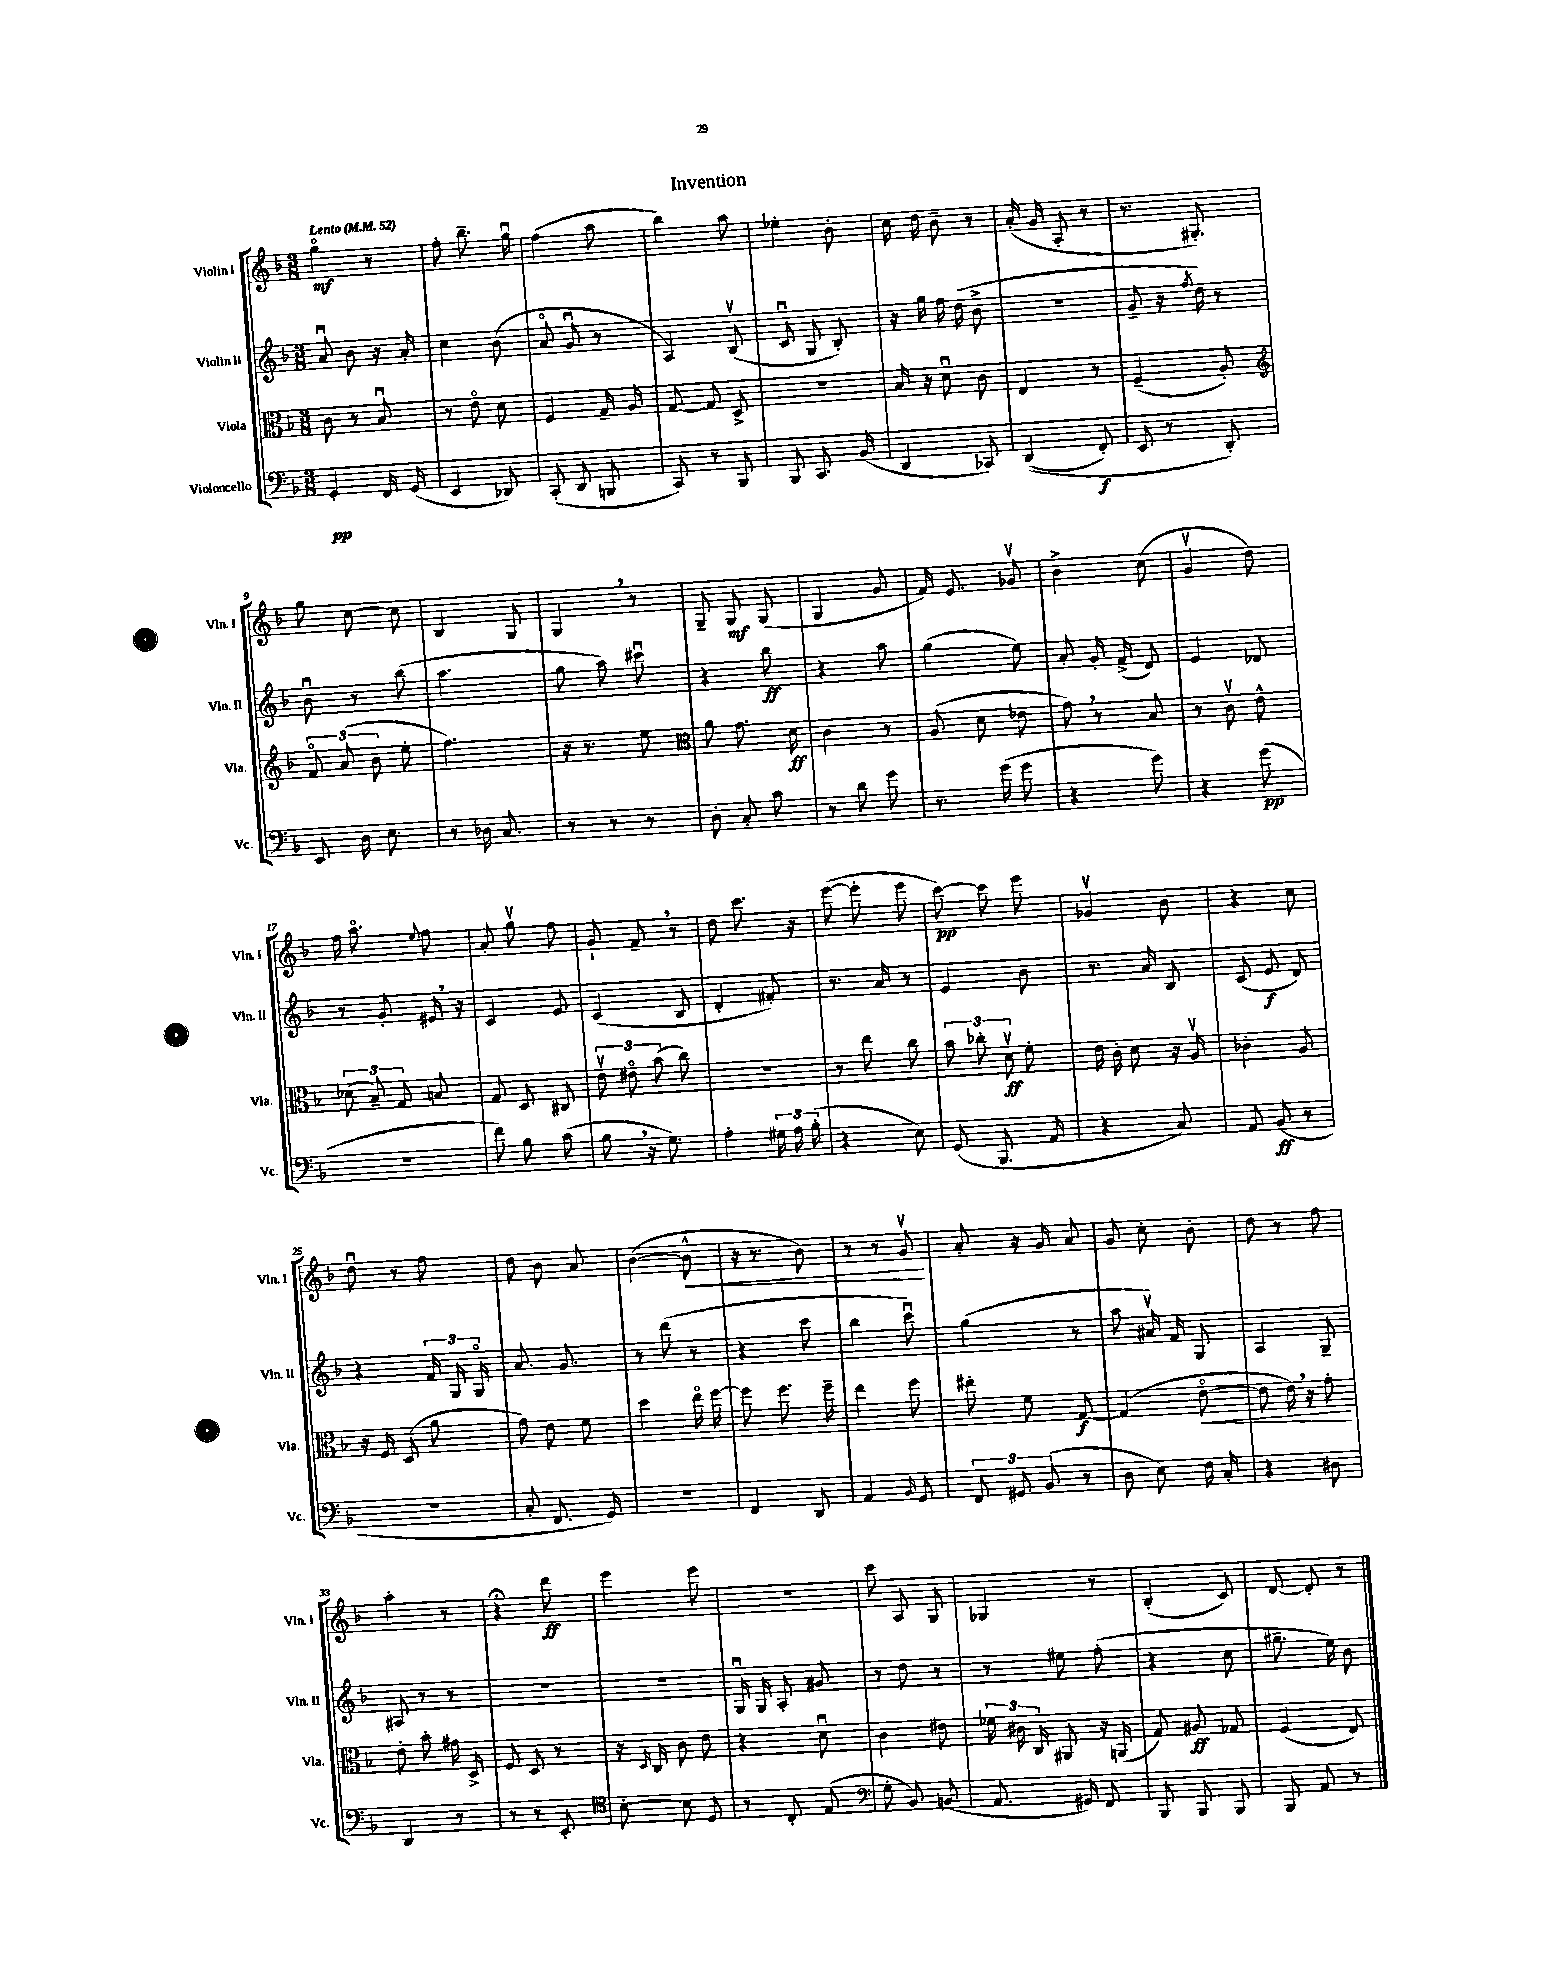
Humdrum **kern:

**kern	**dynam	**kern	**dynam	**kern	**dynam	**kern	**dynam
*part4	*part4	*part3	*part3	*part2	*part2	*part1	*part1
*staff4	*staff4	*staff3	*staff3	*staff2	*staff2	*staff1	*staff1
*I"Violoncello	*	*I"Viola	*	*I"Violin II	*	*I"Violin I	*
*I'Vc.	*	*I'Vla.	*	*I'Vln. II	*	*I'Vln. I	*
*clefF4	*	*clefC3	*	*clefG2	*	*clefG2	*
*k[b-]	*	*k[b-]	*	*k[b-]	*	*k[b-]	*
*M3/8	*	*M3/8	*	*M3/8	*	*M3/8	*
*MM52	*	*MM52	*	*MM52	*	*MM52	*
=1	=1	=1	=1	=1	=1	=1	=1
!	!	!	!	!	!	!LO:TX:a:B:t=Lento	!
4GG'/	pp	8c\	.	8au/	.	4gg\	mf
.	.	8r	.	8b-\	.	.	.
16FF/	.	8B-u/	.	16r	.	8r	.
(16GG/	.	.	.	16a'/	.	.	.
=2	=2	=2	=2	=2	=2	=2	=2
4EE/	.	8r	.	4cc\	.	8ff'\	.
.	.	8e\	.	.	.	8.bb-~\	.
8DD-X/)	.	8d\	.	(8b-\	.	.	.
.	.	.	.	.	.	16ggu\	.
=3	=3	=3	=3	=3	=3	=3	=3
(8CC'/	.	4F/	.	8a/	.	(4ff\	.
8DD/	.	.	.	8gu/	.	.	.
8BBBn/	.	16G~/	.	8r	.	8aa\	.
.	.	16A/	.	.	.	.	.
=4	=4	=4	=4	=4	=4	=4	=4
8CC/)	.	[8G/	.	4A/)	.	4bb-\)	.
8r	.	8G/]	.	.	.	.	.
8BBB-/	.	8D^/	.	(8B-v/	.	8aa\	.
=5	=5	=5	=5	=5	=5	=5	=5
8BBB-/	.	4.r	.	8cu/	.	4ee-X'\	.
8.CC/	.	.	.	8G/	.	.	.
.	.	.	.	8B-'/)	.	8b-'\	.
(16BB-/	.	.	.	.	.	.	.
=6	=6	=6	=6	=6	=6	=6	=6
4DD/	.	16B-/	.	16r	.	16cc\	.
.	.	16r	.	16gg\	.	16dd\	.
.	.	8du\	.	16ff\	.	8b-~\	.
.	.	.	.	(16dd\	.	.	.
8CC-X/)	.	8c\	.	8b-^\	.	8r	.
=7	=7	=7	=7	=7	=7	=7	=7
((4DD/	.	4E/	.	4.r	.	(16a'/	.
.	.	.	.	.	.	16g/	.
.	.	.	.	.	.	8A'/	.
8FF'/)	f	8r	.	.	.	8r	.
=8	=8	=8	=8	=8	=8	=8	=8
8EE/	.	(4F~/	.	8g~/	.	8.r	.
8r	.	.	.	16r	.	.	.
.	.	.	.	8qff/	.	.	.
.	.	.	.	16dd\)	.	8.G#X'/)	.
8DD'/)	.	8A'/)	.	8r	.	.	.
!!LO:LB:g=z
=9	=9	=9	=9	=9	=9	=9	=9
*	*	*clefG2	*	*	*	*	*
8EE/	.	12f/	.	8b-u\	.	8gg\	.
.	.	(12a/	.	.	.	.	.
16D\	.	.	.	8r	.	[8cc\	.
.	.	12b-\	.	.	.	.	.
8.E\	.	.	.	.	.	.	.
.	.	8ee'\	.	(8bb-\	.	8cc\]	.
=10	=10	=10	=10	=10	=10	=10	=10
8r	.	4.ff\)	.	4.aa\	.	4B-/	.
16D-X\	.	.	.	.	.	.	.
8.C/	.	.	.	.	.	.	.
.	.	.	.	.	.	8G/	.
=11	=11	=11	=11	=11	=11	=11	=11
8r	.	16r	.	8gg\	.	4G,/	.
.	.	8.r	.	.	.	.	.
8r	.	.	.	8aa\)	.	.	.
8r	.	8ee\	.	8ccc#Xu\	.	8r	.
=12	=12	=12	=12	=12	=12	=12	=12
*	*	*clefC3	*	*	*	*	*
8D'\	.	8a\	.	4r	.	8G~/	.
8C'/	.	8.g\	.	.	.	8G/	mf
8c\	.	.	.	8bb-\	ff	(8G/	.
.	.	16d\	ff	.	.	.	.
=13	=13	=13	=13	=13	=13	=13	=13
8r	.	4c\	.	4r	.	4G/	.
8d\	.	.	.	.	.	.	.
8g\	.	8r	.	8aa\	.	8g/	.
=14	=14	=14	=14	=14	=14	=14	=14
8.r	.	(8A/	.	(4gg\	.	16f/)	.
.	.	.	.	.	.	8.e/	.
.	.	8d\	.	.	.	.	.
(16g\	.	.	.	.	.	.	.
8g\	.	8e-X\	.	8ee\)	.	8g-Xv/	.
=15	=15	=15	=15	=15	=15	=15	=15
4r	.	8g,\)	.	8a'/	.	4b-^\	.
.	.	8r	.	16g'/	.	.	.
.	.	.	.	(16f^/	.	.	.
8g\)	.	8B-/	.	8d/)	.	(8cc\	.
=16	=16	=16	=16	=16	=16	=16	=16
4r	.	8r	.	4e/	.	4gv/	.
.	.	8cv\	.	.	.	.	.
(8g\	pp	8e^^\	.	8d-X/	.	8dd\)	.
!!LO:LB:g=z
=17	=17	=17	=17	=17	=17	=17	=17
4.r	.	(12d-X\	.	8r	.	16ff\	.
.	.	.	.	.	.	8.aa\	.
.	.	12B-~/)	.	.	.	.	.
.	.	.	.	8g'/	.	.	.
.	.	12G/	.	.	.	.	.
.	.	.	.	.	.	8qqee/	.
.	.	8Bn/	.	16e#X,/	.	8ff\	.
.	.	.	.	16r	.	.	.
=18	=18	=18	=18	=18	=18	=18	=18
8f\)	.	8G/	.	4c/	.	8a'/	.
8B-\	.	8D/	.	.	.	8ggv\	.
(8c\	.	8C#X/	.	8e/	.	8ff\	.
=19	=19	=19	=19	=19	=19	=19	=19
8B-,\	.	12ev\	.	(4c/	.	8g`/	.
.	.	12e#X\	.	.	.	.	.
16r	.	.	.	.	.	8f~,/	.
.	.	(12b-\	.	.	.	.	.
8.G\)	.	.	.	.	.	.	.
.	.	8cc\)	.	8B-/	.	8r	.
=20	=20	=20	=20	=20	=20	=20	=20
4A'\	.	4.r	.	4d'/	.	8dd\	.
.	.	.	.	.	.	8.ccc\	.
24G#X\	.	.	.	8f#X'/)	.	.	.
24A\	.	.	.	.	.	.	.
.	.	.	.	.	.	16r	.
(24B-'\	.	.	.	.	.	.	.
=21	=21	=21	=21	=21	=21	=21	=21
4r	.	8r	.	8.r	.	([8eee\	.
.	.	8ee\	.	.	.	8eee'\]	.
.	.	.	.	16a/	.	.	.
8E\)	.	8cc\	.	8r	.	8eee\	.
=22	=22	=22	=22	=22	=22	=22	=22
(8GG/	.	12b-\	.	4e/	.	[8ccc\)	pp
.	.	12cc-X'\	.	.	.	.	.
8.BBB-/	.	.	.	.	.	8ccc\]	.
.	.	12dv\	ff	.	.	.	.
.	.	8f'\	.	8b-\	.	8eee\	.
16AA/	.	.	.	.	.	.	.
=23	=23	=23	=23	=23	=23	=23	=23
4r	.	16e\	.	8.r	.	4g-Xv/	.
.	.	16c'\	.	.	.	.	.
.	.	8d\	.	.	.	.	.
.	.	.	.	16a/	.	.	.
8C/)	.	16r	.	8B-/	.	8b-\	.
.	.	16Av/	.	.	.	.	.
=24	=24	=24	=24	=24	=24	=24	=24
8AA/	.	4c-X'\	.	(8c/	.	4r	.
(8BB-/	ff	.	.	8e/	f	.	.
8r	.	8A/	.	8d/)	.	8cc\	.
!!LO:LB:g=z
=25	=25	=25	=25	=25	=25	=25	=25
4.r	.	16r	.	4r	.	8ddu\	.
.	.	16F/	.	.	.	.	.
.	.	(8D/	.	.	.	8r	.
.	.	8a\	.	24f/	.	8ff\	.
.	.	.	.	24G/	.	.	.
.	.	.	.	24G/	.	.	.
=26	=26	=26	=26	=26	=26	=26	=26
8C'/	.	8g\)	.	8.a/	.	8dd\	.
8.FF/	.	8e\	.	.	.	8b-\	.
.	.	.	.	8.g/	.	.	.
.	.	8f\	.	.	.	8a/	.
16GG/)	.	.	.	.	.	.	.
=27	=27	=27	=27	=27	=27	=27	=27
4.r	.	4dd\	.	8r	.	([4b-\	.
.	.	.	.	(8ddd\	.	.	.
!	!	!	!	!	!	!	!LO:HP:b
.	.	16ee\	.	8r	.	8b-^^\]	<
.	.	[16ff\	.	.	.	.	.
=28	=28	=28	=28	=28	=28	=28	=28
4FF/	.	8ff\]	.	4r	.	16r	.
.	.	.	.	.	.	8.r	.
.	.	8.ff\	.	.	.	.	.
8DD/	.	.	.	8ccc\	.	8b-\)	.
.	.	16ff~\	.	.	.	.	.
=29	=29	=29	=29	=29	=29	=29	=29
4AA/	.	4ee\	.	4bb-\	.	8r	.
.	.	.	.	.	.	8r	.
16qqBB-/	.	.	.	.	.	.	.
8GG/	.	8ff\	.	8cccu\)	.	8gv/	.
.	.	.	.	.	.	.	[
=30	=30	=30	=30	=30	=30	=30	=30
12FF/	.	8ee#X'\	.	(4gg\	.	8a'/	.
12GG#X/	.	.	.	.	.	.	.
.	.	8f\	.	.	.	16r	.
(12BB-/	.	.	.	.	.	.	.
.	.	.	.	.	.	16g/	.
8r	.	[8G/	f	8r	.	8a/	.
=31	=31	=31	=31	=31	=31	=31	=31
8D\	.	(4G/]	.	8aa\	.	8g/	.
8E\)	.	.	.	16a#Xv/)	.	8cc'\	.
.	.	.	.	16f/	.	.	.
!	!	!	!LO:HP:b	!	!	!	!
16F\	.	[8e\	<	8G/	.	8b-'\	.
16C'/	.	.	.	.	.	.	.
=32	=32	=32	=32	=32	=32	=32	=32
4r	.	8e\]	.	4A/	.	8dd\	.
.	.	16e,\)	.	.	.	8r	.
.	.	16r	.	.	.	.	.
8D#X\	.	8g'\	.	8G~/	.	8ff\	.
.	.	.	[	.	.	.	.
!!LO:LB:g=z
=33	=33	=33	=33	=33	=33	=33	=33
4DD/	.	8e'\	.	8A#X/	.	4aa'\	.
.	.	8b-'\	.	8r	.	.	.
8r	.	16g#X\	.	8r	.	8r	.
.	.	16D^/	.	.	.	.	.
=34	=34	=34	=34	=34	=34	=34	=34
8r	.	8F/	.	4.r	.	4r;<	.
8r	.	8D/	.	.	.	.	.
8EE'/	.	8r	.	.	.	8ddd\	ff
=35	=35	=35	=35	=35	=35	=35	=35
*clefC4	*	*	*	*	*	*	*
[8B-'\	.	16r	.	4.r	.	4eee\	.
.	.	16qqD/	.	.	.	.	.
.	.	16C/	.	.	.	.	.
8B-\]	.	8c\	.	.	.	.	.
8D/	.	8e\	.	.	.	8eee\	.
=36	=36	=36	=36	=36	=36	=36	=36
8r	.	4r	.	16Gu/	.	4.r	.
.	.	.	.	16G/	.	.	.
8C'/	.	.	.	8A'/	.	.	.
(8E/	.	8du\	.	8g#X/	.	.	.
=37	=37	=37	=37	=37	=37	=37	=37
*clefF4	*	*	*	*	*	*	*
8G'\	.	4c\	.	8r	.	8ccc\	.
8BB-/)	.	.	.	8dd\	.	8A/	.
(8BBn/	.	8e#X\	.	8r	.	8G/	.
=38	=38	=38	=38	=38	=38	=38	=38
8.AA/	.	24f-X\	.	8r	.	4G-X/	.
.	.	24c#X\	.	.	.	.	.
.	.	24C/	.	.	.	.	.
.	.	8AA#X/	.	8ee#X\	.	.	.
16GG#X/)	.	.	.	.	.	.	.
8FF/	.	16r	.	(8ff'\	.	8r	.
.	.	(16AAn/	.	.	.	.	.
=39	=39	=39	=39	=39	=39	=39	=39
8BBB-/	.	8G/)	.	4r	.	(4B-'/	.
8BBB-/	.	8A#X/	ff	.	.	.	.
8BBB-/	.	8G-X/	.	8cc\	.	8c/)	.
=40	=40	=40	=40	=40	=40	=40	=40
8BBB-/	.	(4F/	.	8.gg#X~\	.	[8d/	.
8AA/	.	.	.	.	.	8d'/]	.
.	.	.	.	16ee\)	.	.	.
8r	.	8E/)	.	8b-\	.	8r	.
==	==	==	==	==	==	==	==
*-	*-	*-	*-	*-	*-	*-	*-
